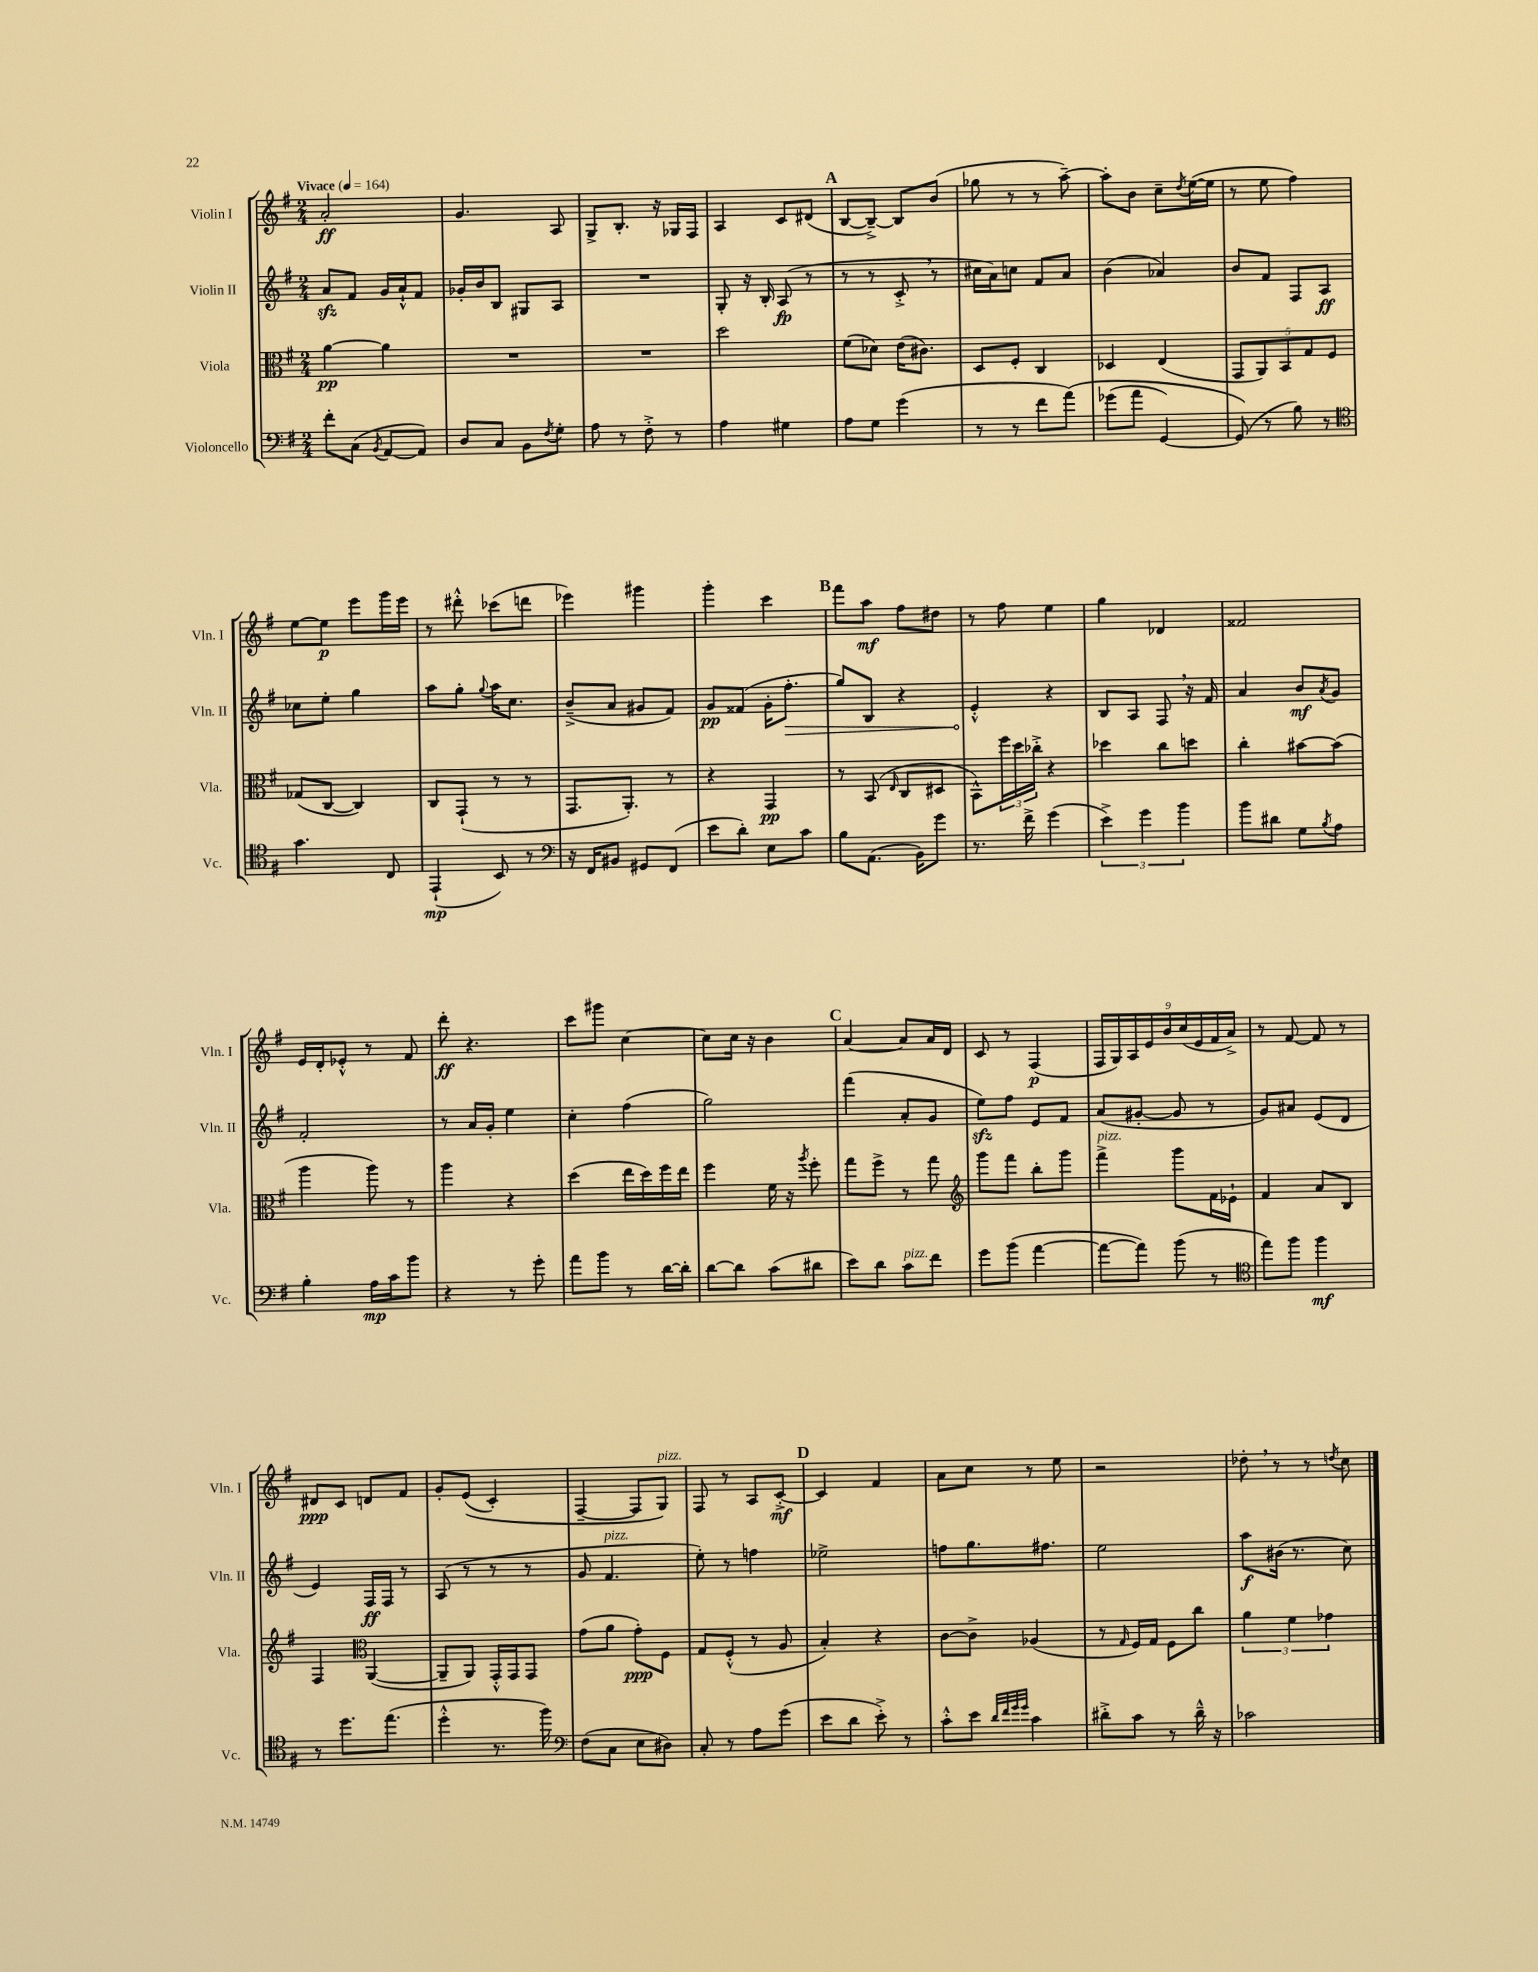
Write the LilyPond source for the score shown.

<<
\new StaffGroup <<
\new Staff = "s0" \with { instrumentName = "Violin I" shortInstrumentName = "Vln. I" } {
    \clef treble \key g \major \numericTimeSignature \time 2/4 \tempo "Vivace" 4 = 164
    a'2-.\ff |
    g'4. a8 |
    g8-> b8.-. r16 ges16 fis16 |
    a4 c'8 dis'8( |
    \mark \markup { \bold "A" } b8~ b8~--->) b8 b'8( |
    ges''8 r8 r8 a''8~--) |
    a''8-. b'8 c''8-- \acciaccatura { d''8 } e''16~( e''16 |
    r8 e''8 fis''4) |
    e''8~ e''8\p e'''8 g'''16 e'''16 |
    r8 dis'''8-.-^ ces'''8( d'''8 |
    ees'''4) gis'''4 |
    g'''4-. c'''4 |
    \mark \markup { \bold "B" } fis'''8 a''8\mf fis''8 dis''8 |
    r8 fis''8 e''4 |
    g''4 des'4 |
    fisis'2 |
    e'16 d'16-. ees'8-.-^ r8 fis'8 |
    d'''8-.\ff r4. |
    c'''8 gis'''8 c''4~ |
    c''8 c''16 r16 b'4 |
    \mark \markup { \bold "C" } a'4~ a'8 a'16 d'16 |
    c'8 r8 fis4\p( |
    \tuplet 9/8 { fis16 g16) a16 e'16 b'16 c''16( e'16 fis'16 a'16->) } |
    r8 fis'8~ fis'8 r8 |
    dis'8\ppp c'8 d'8 fis'8 |
    g'8-. e'8(\( c'4-.) |
    fis4~-- fis8 g8^\markup { \italic "pizz." }\) |
    fis8 r8 a8 c'8~-.->\mf |
    \mark \markup { \bold "D" } c'4 fis'4 |
    a'8 c''8 r8 e''8 |
    r2 |
    des''8-. \breathe r8 r8 \acciaccatura { d''8 } c''8 \bar "|." |
}
\new Staff = "s1" \with { instrumentName = "Violin II" shortInstrumentName = "Vln. II" } {
    \clef treble \key g \major \numericTimeSignature \time 2/4
    a'8\sfz fis'8 g'16 a'16-!-^ fis'8 |
    ges'16-. b'16 b8 gis8 a8 |
    R2 |
    g8-. r16 b16-. a8\fp( r8 |
    \mark \markup { \bold "A" } r8 r8 c'8-.-> \breathe r8 |
    cis''16 a'16) c''8 fis'8 a'8 |
    b'4( aes'4) |
    b'8 fis'8 fis8 a8\ff |
    ces''8 e''8-. g''4 |
    a''8 g''8-. \appoggiatura { g''8 } a''16 c''8. |
    b'8--->( a'8 gis'8 fis'8) |
    g'8\pp fisis'8( g'16-. \once \override Hairpin.circled-tip = ##t fis''8.-.\> |
    \mark \markup { \bold "B" } g''8) b8 r4 |
    e'4-.-^\! r4 |
    b8 a8 fis8 \breathe r16 fis'16 |
    a'4 b'8\mf \acciaccatura { a'8 } g'8 |
    fis'2-. |
    r8 a'16 g'16-. e''4 |
    c''4-. fis''4( |
    g''2) |
    \mark \markup { \bold "C" } fis'''4( a'8-. g'8 |
    e''8\sfz) fis''8 e'8 fis'8 |
    a'8( gis'8~-. gis'8 r8 |
    g'8) ais'8 e'8( d'8 |
    e'4) fis16\ff fis16 r8 |
    a8( r8 r8 r8 |
    g'8 fis'4.^\markup { \italic "pizz." } |
    e''8-.) r8 f''4 |
    \mark \markup { \bold "D" } ees''2-> |
    f''8 g''8. fis''8. |
    e''2 |
    a''8\f bis'16( r8. c''8) \bar "|." |
}
\new Staff = "s2" \with { instrumentName = "Viola" shortInstrumentName = "Vla." } {
    \clef alto \key g \major \numericTimeSignature \time 2/4
    a'4~\pp a'4 |
    R2 |
    R2 |
    d''2 |
    \mark \markup { \bold "A" } fis'8( des'8) e'16( cis'8.) |
    d8 fis8-. c4 |
    des4 e4( |
    \tuplet 5/4 { g,8 a,8) b,8 g8 fis8 } |
    ges8( c8~ c4) |
    c8 g,8-!( r8 r8 |
    g,8. a,8.-.) r8 |
    r4 g,4\pp |
    \mark \markup { \bold "B" } r8 b,8( \grace { e16 } c8 dis8 |
    b,8-^) \tuplet 3/2 { fis''16 d''16 ces''16-.-> } r4 |
    des''4 c''8 d''8 |
    c''4-. bis'8~ bis'8( |
    a''4 a''8) r8 |
    a''4 r4 |
    d''4( e''16 d''16) fis''16 e''16 |
    fis''4 fis'16 r16 \acciaccatura { a''8 } fis''8-. |
    \mark \markup { \bold "C" } g''8 fis''8-> r8 g''8 |
    \clef treble g'''8 fis'''8 b''8-. g'''8 |
    fis'''4->^\markup { \italic "pizz." } g'''8 fis'16 ees'16-! |
    fis'4 a'8 b8 |
    fis4 \clef alto a,4~( |
    a,8-- a,8) g,16-.-^ g,16 g,8 |
    g'8( a'8 g'8-.\ppp) fis8 |
    g8 fis8-.-^( r8 a8 |
    \mark \markup { \bold "D" } b4-.) r4 |
    c'8~ c'8-> aes4( |
    r8 \grace { g16 } fis16) g16 fis8 c''8 |
    \tuplet 3/2 { a'4 fis'4 ges'4 } \bar "|." |
}
\new Staff = "s3" \with { instrumentName = "Violoncello" shortInstrumentName = "Vc." } {
    \clef bass \key g \major \numericTimeSignature \time 2/4
    fis'8-. c8( \acciaccatura { b,8 } a,8~ a,8) |
    d8 c8 b,8 \acciaccatura { fis8 } g8-. |
    a8 r8 fis8-.-> r8 |
    a4 gis4 |
    \mark \markup { \bold "A" } a8 g8 g'4( |
    r8 r8 fis'8 a'8)\( |
    ges'8( a'8 g,4~) |
    g,8(\) r8 b8) r8 |
    \clef tenor g'4. c8 |
    e,4-!\mp( b,8) r8 |
    \clef bass r16 fis,16 bis,8 gis,8 fis,8( |
    e'8 d'8-.) e8 c'8 |
    \mark \markup { \bold "B" } b8 a,8.( b,16) g'8 |
    r8. fis'16-> g'4( |
    \tuplet 3/2 { e'4->) g'4 b'4 } |
    b'8 dis'8 g8 \acciaccatura { b8 } a8 |
    b4-. a16\mp c'16 b'8 |
    r4 r8 g'8-. |
    a'8 b'8 r8 d'16~ d'16-. |
    d'8~ d'8 c'8( dis'8 |
    \mark \markup { \bold "C" } e'8) d'8 c'8^\markup { \italic "pizz." } fis'8 |
    g'8 b'8( a'4~ |
    a'8~ a'8) b'8( r8 |
    \clef tenor e''8) fis''8 fis''4\mf |
    r8 d''8. e''8.( |
    d''4-.-^ r8. fis''16) |
    \clef bass fis8( c8 e8 dis8) |
    c8-. r8 a8 g'8( |
    \mark \markup { \bold "D" } e'8 d'8 e'8-.->) r8 |
    c'8-.-^ e'8 \grace { d'32 fis'32 g'32 g'32 } c'4 |
    dis'8-.-> c'8 r8 dis'16---^ r16 |
    ces'2 \bar "|." |
}
>>
>>
\layout { \context { \Score \remove "Bar_number_engraver" } }
